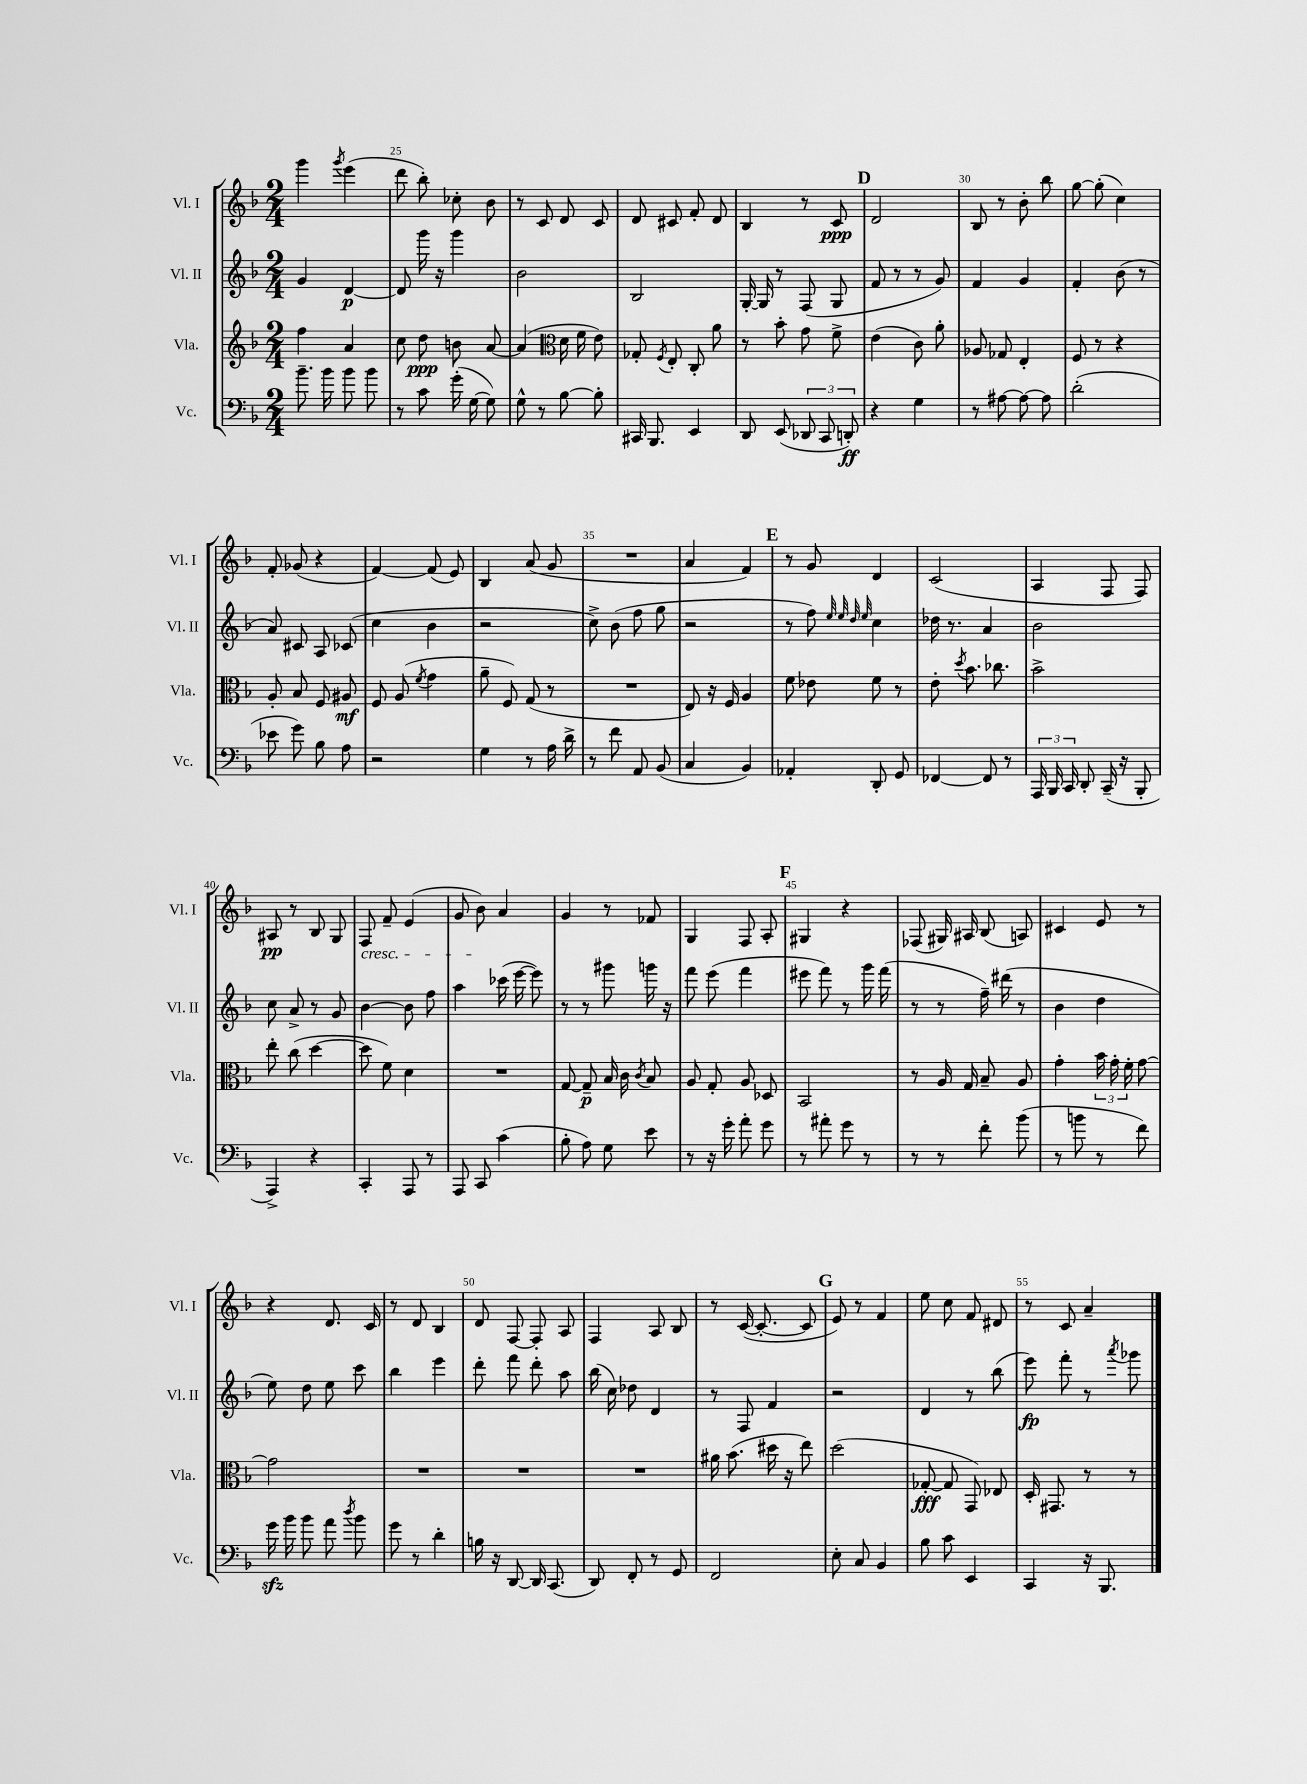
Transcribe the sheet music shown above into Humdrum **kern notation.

**kern	**dynam	**kern	**dynam	**kern	**dynam	**kern	**dynam
*part4	*part4	*part3	*part3	*part2	*part2	*part1	*part1
*staff4	*staff4	*staff3	*staff3	*staff2	*staff2	*staff1	*staff1
*I"Vc.	*	*I"Vla.	*	*I"Vl. II	*	*I"Vl. I	*
*I'Vc.	*	*I'Vla.	*	*I'Vl. II	*	*I'Vl. I	*
*clefF4	*	*clefG2	*	*clefG2	*	*clefG2	*
*k[b-]	*	*k[b-]	*	*k[b-]	*	*k[b-]	*
*M2/4	*	*M2/4	*	*M2/4	*	*M2/4	*
=24	=24	=24	=24	=24	=24	=24	=24
8.b-~\	.	4ff\	.	4g/	.	4ggg\	.
16b-\	.	.	.	.	.	.	.
.	.	.	.	.	.	8qggg/	.
8b-\	.	4a/	.	[4d/	p	(4eee\	.
8b-\	.	.	.	.	.	.	.
=25	=25	=25	=25	=25	=25	=25	=25
8r	.	8cc\	.	8d/]	.	8ddd\	.
8c\	.	8dd\	ppp	16ggg\	.	8bb-'\)	.
.	.	.	.	16r	.	.	.
(16g'\	.	8bn\	.	4ggg\	.	8cc-X'\	.
[16G\	.	.	.	.	.	.	.
8G\])	.	[8a/	.	.	.	8b-\	.
=26	=26	=26	=26	=26	=26	=26	=26
8G^^\	.	(4a/]	.	2b-\	.	8r	.
8r	.	.	.	.	.	8c/	.
*	*	*clefC3	*	*	*	*	*
[8B-\	.	16d\	.	.	.	8d/	.
.	.	16f\	.	.	.	.	.
8B-'\]	.	8e\)	.	.	.	8c/	.
=27	=27	=27	=27	=27	=27	=27	=27
16CC#X/	.	8G-X'/	.	2B-/	.	8d/	.
8.BBB-/	.	.	.	.	.	.	.
.	.	8qF/	.	.	.	.	.
.	.	8E'/	.	.	.	8c#X/	.
4EE/	.	8C'/	.	.	.	8f'/	.
.	.	8a\	.	.	.	8d/	.
=28	=28	=28	=28	=28	=28	=28	=28
8DD/	.	8r	.	[16G'/	.	4B-/	.
.	.	.	.	16G/]	.	.	.
(8EE/	.	8b-'\	.	8r	.	.	.
12DD-X/	.	8g\	.	(8F/	.	8r	.
12CC/	.	.	.	.	.	.	.
.	.	8f^\	.	8G/	.	8c/	ppp
12DDn'/)	ff	.	.	.	.	.	.
!!LO:REH:place=s1:t=D
=29	=29	=29	=29	=29	=29	=29	=29
4r	.	(4e\	.	8f/	.	2d/	.
.	.	.	.	8r	.	.	.
4G\	.	8c\)	.	8r	.	.	.
.	.	8a'\	.	8g/)	.	.	.
=30	=30	=30	=30	=30	=30	=30	=30
8r	.	8A-X/	.	4f/	.	8B-/	.
[8A#X\	.	8G-X/	.	.	.	8r	.
8A#\_	.	4E'/	.	4g/	.	8b-'\	.
8A#\]	.	.	.	.	.	8bb-\	.
=31	=31	=31	=31	=31	=31	=31	=31
(2d'\	.	8F/	.	4f'/	.	[8gg\	.
.	.	8r	.	.	.	(8gg'\]	.
.	.	4r	.	(8b-\	.	4cc\)	.
.	.	.	.	8r	.	.	.
!!LO:LB:g=z
=32	=32	=32	=32	=32	=32	=32	=32
8e-X\	.	8A'/	.	8a/)	.	8f'/	.
8g\)	.	8B-/	.	8c#X/	.	(8g-X/	.
8B-\	.	8F/	.	8A/	.	4r	.
8A\	.	8A#X/	mf	(8c-X/	.	.	.
=33	=33	=33	=33	=33	=33	=33	=33
2r	.	8F/	.	4cc\	.	[4f/)	.
.	.	(8A/	.	.	.	.	.
.	.	8qf/	.	.	.	.	.
.	.	4g\	.	4b-\	.	(8f/]	.
.	.	.	.	.	.	8e/)	.
=34	=34	=34	=34	=34	=34	=34	=34
4G\	.	8a~\	.	2r	.	4B-/	.
.	.	8F/)	.	.	.	.	.
8r	.	(8G/	.	.	.	(8a/	.
16A\	.	8r	.	.	.	8g/	.
16d^\	.	.	.	.	.	.	.
=35	=35	=35	=35	=35	=35	=35	=35
8r	.	2r	.	8cc^\)	.	2r	.
8f\	.	.	.	(8b-\	.	.	.
8AA/	.	.	.	8ff\	.	.	.
(8BB-/	.	.	.	8gg\	.	.	.
=36	=36	=36	=36	=36	=36	=36	=36
4C/	.	8E/)	.	2r	.	4a/	.
.	.	16r	.	.	.	.	.
.	.	16F/	.	.	.	.	.
4BB-/)	.	4A/	.	.	.	4f/)	.
!!LO:REH:place=s1:t=E
=37	=37	=37	=37	=37	=37	=37	=37
4AA-X'/	.	8f\	.	8r	.	8r	.
.	.	8e-X\	.	8ff\)	.	8g/	.
.	.	.	.	32qqee/	.	.	.
.	.	.	.	32qqee/	.	.	.
.	.	.	.	32qqdd/	.	.	.
.	.	.	.	32qqee/	.	.	.
8DD'/	.	8f\	.	4cc\	.	4d/	.
8GG/	.	8r	.	.	.	.	.
=38	=38	=38	=38	=38	=38	=38	=38
[4FF-X/	.	8e'\	.	16dd-X\	.	(2c/	.
.	.	.	.	8.r	.	.	.
.	.	8qdd/	.	.	.	.	.
.	.	8.b-\	.	.	.	.	.
8FF-/]	.	.	.	4a/	.	.	.
.	.	8.cc-X\	.	.	.	.	.
8r	.	.	.	.	.	.	.
=39	=39	=39	=39	=39	=39	=39	=39
24AAA/	.	2b-^\	.	2b-\	.	4A/	.
24BBB-/	.	.	.	.	.	.	.
24CC/	.	.	.	.	.	.	.
8DD'/	.	.	.	.	.	.	.
(16CC~/	.	.	.	.	.	8F/	.
16r	.	.	.	.	.	.	.
8BBB-'/	.	.	.	.	.	8F/)	.
!!LO:LB:g=z
=40	=40	=40	=40	=40	=40	=40	=40
4AAA^/)	.	8ee'\	.	8cc\	.	8A#X/	pp
.	.	(8cc\	.	8a^/	.	8r	.
4r	.	[4dd\	.	8r	.	8B-/	.
.	.	.	.	8g/	.	8G/	.
=41	=41	=41	=41	=41	=41	=41	=41
!	!	!	!	!	!	!LO:TX:b:i:t=cresc.	!
4CC'/	.	8dd\]	.	[4b-\	.	8F/	.
.	.	8f\)	.	.	.	8f~/	.
8AAA/	.	4d\	.	8b-\]	.	(4e/	.
8r	.	.	.	8ff\	.	.	.
=42	=42	=42	=42	=42	=42	=42	=42
8AAA/	.	2r	.	4aa\	.	8g/	.
8CC/	.	.	.	.	.	8b-\)	.
(4c\	.	.	.	(16ccc-X\	.	4a/	.
.	.	.	.	[16eee\	.	.	.
.	.	.	.	8eee\])	.	.	.
=43	=43	=43	=43	=43	=43	=43	=43
8B-'\	.	[8G/	.	8r	.	4g/	.
8A\)	.	8G~/]	p	8r	.	.	.
8G\	.	16B-/	.	8ggg#X\	.	8r	.
.	.	16c\	.	.	.	.	.
.	.	8qc/	.	.	.	.	.
8e\	.	8B-/	.	16gggn\	.	8f-X/	.
.	.	.	.	16r	.	.	.
=44	=44	=44	=44	=44	=44	=44	=44
8r	.	8A/	.	8fff\	.	4G/	.
16r	.	8G'/	.	(8eee\	.	.	.
16g'\	.	.	.	.	.	.	.
8a'\	.	8A/	.	4fff\	.	8F/	.
8g\	.	8D-X/	.	.	.	8A'/	.
!!LO:REH:place=s1:t=F
=45	=45	=45	=45	=45	=45	=45	=45
8r	.	2BB-/	.	8eee#X\	.	4G#X/	.
8a#X'\	.	.	.	8fff\)	.	.	.
8g\	.	.	.	8r	.	4r	.
8r	.	.	.	16ggg\	.	.	.
.	.	.	.	(16fff\	.	.	.
=46	=46	=46	=46	=46	=46	=46	=46
8r	.	8r	.	8r	.	(8F-X/	.
8r	.	16A/	.	8r	.	16G#X/)	.
.	.	16G/	.	.	.	16A#X/	.
8f'\	.	8B-~/	.	16ff~\)	.	(8B-/	.
.	.	.	.	(16ddd#X\	.	.	.
(8b-\	.	8A/	.	8r	.	8An/)	.
=47	=47	=47	=47	=47	=47	=47	=47
8r	.	4g'\	.	4b-\	.	4c#X/	.
8bn\	.	.	.	.	.	.	.
8r	.	24b-\	.	4dd\	.	8e/	.
.	.	24g'\	.	.	.	.	.
.	.	24f'\	.	.	.	.	.
8f\)	.	[8g\	.	.	.	8r	.
!!LO:LB:g=z
=48	=48	=48	=48	=48	=48	=48	=48
16gzz\	.	2g\]	.	8ee\)	.	4r	.
16b-\	.	.	.	.	.	.	.
8b-\	.	.	.	8dd\	.	.	.
8a\	.	.	.	8ee\	.	8.d/	.
8qdd/	.	.	.	.	.	.	.
8b-\	.	.	.	8ccc\	.	.	.
.	.	.	.	.	.	16c/	.
=49	=49	=49	=49	=49	=49	=49	=49
8g\	.	2r	.	4bb-\	.	8r	.
8r	.	.	.	.	.	8d/	.
4d'\	.	.	.	4eee\	.	4B-/	.
=50	=50	=50	=50	=50	=50	=50	=50
16Bn\	.	2r	.	8ddd'\	.	8d/	.
16r	.	.	.	.	.	.	.
[8DD/	.	.	.	8fff\	.	[8F/	.
16DD/]	.	.	.	8ddd'\	.	8F'/]	.
(8.CC/	.	.	.	.	.	.	.
.	.	.	.	8aa\	.	8A/	.
=51	=51	=51	=51	=51	=51	=51	=51
8DD/)	.	2r	.	(16bb-\	.	4F/	.
.	.	.	.	16cc\)	.	.	.
8FF'/	.	.	.	8dd-X\	.	.	.
8r	.	.	.	4d/	.	8A/	.
8GG/	.	.	.	.	.	8B-/	.
=52	=52	=52	=52	=52	=52	=52	=52
2FF/	.	16a#X\	.	8r	.	8r	.
.	.	(8.b-\	.	.	.	.	.
.	.	.	.	8F/	.	([16c/	.
.	.	.	.	.	.	8.c'/_	.
.	.	16dd#X\	.	4f/	.	.	.
.	.	16r	.	.	.	.	.
.	.	8ee\)	.	.	.	8c/]	.
!!LO:REH:place=s1:t=G
=53	=53	=53	=53	=53	=53	=53	=53
8E'\	.	(2dd\	.	2r	.	8e/)	.
8C/	.	.	.	.	.	8r	.
4BB-/	.	.	.	.	.	4f/	.
=54	=54	=54	=54	=54	=54	=54	=54
8B-\	.	[8G-X'/	fff	4d/	.	8ee\	.
8c\	.	8G-/]	.	.	.	8cc\	.
4EE/	.	8GG/)	.	8r	.	8f/	.
.	.	8E-X/	.	(8bb-\	.	8d#X/	.
=55	=55	=55	=55	=55	=55	=55	=55
4CC/	.	16D'/	.	8eee\)	fp	8r	.
.	.	8.GG#X/	.	.	.	.	.
.	.	.	.	8fff'\	.	8c/	.
16r	.	8r	.	8r	.	4a~/	.
8.BBB-/	.	.	.	.	.	.	.
.	.	.	.	8qaaa/	.	.	.
.	.	8r	.	8ggg-X\	.	.	.
==	==	==	==	==	==	==	==
*-	*-	*-	*-	*-	*-	*-	*-
